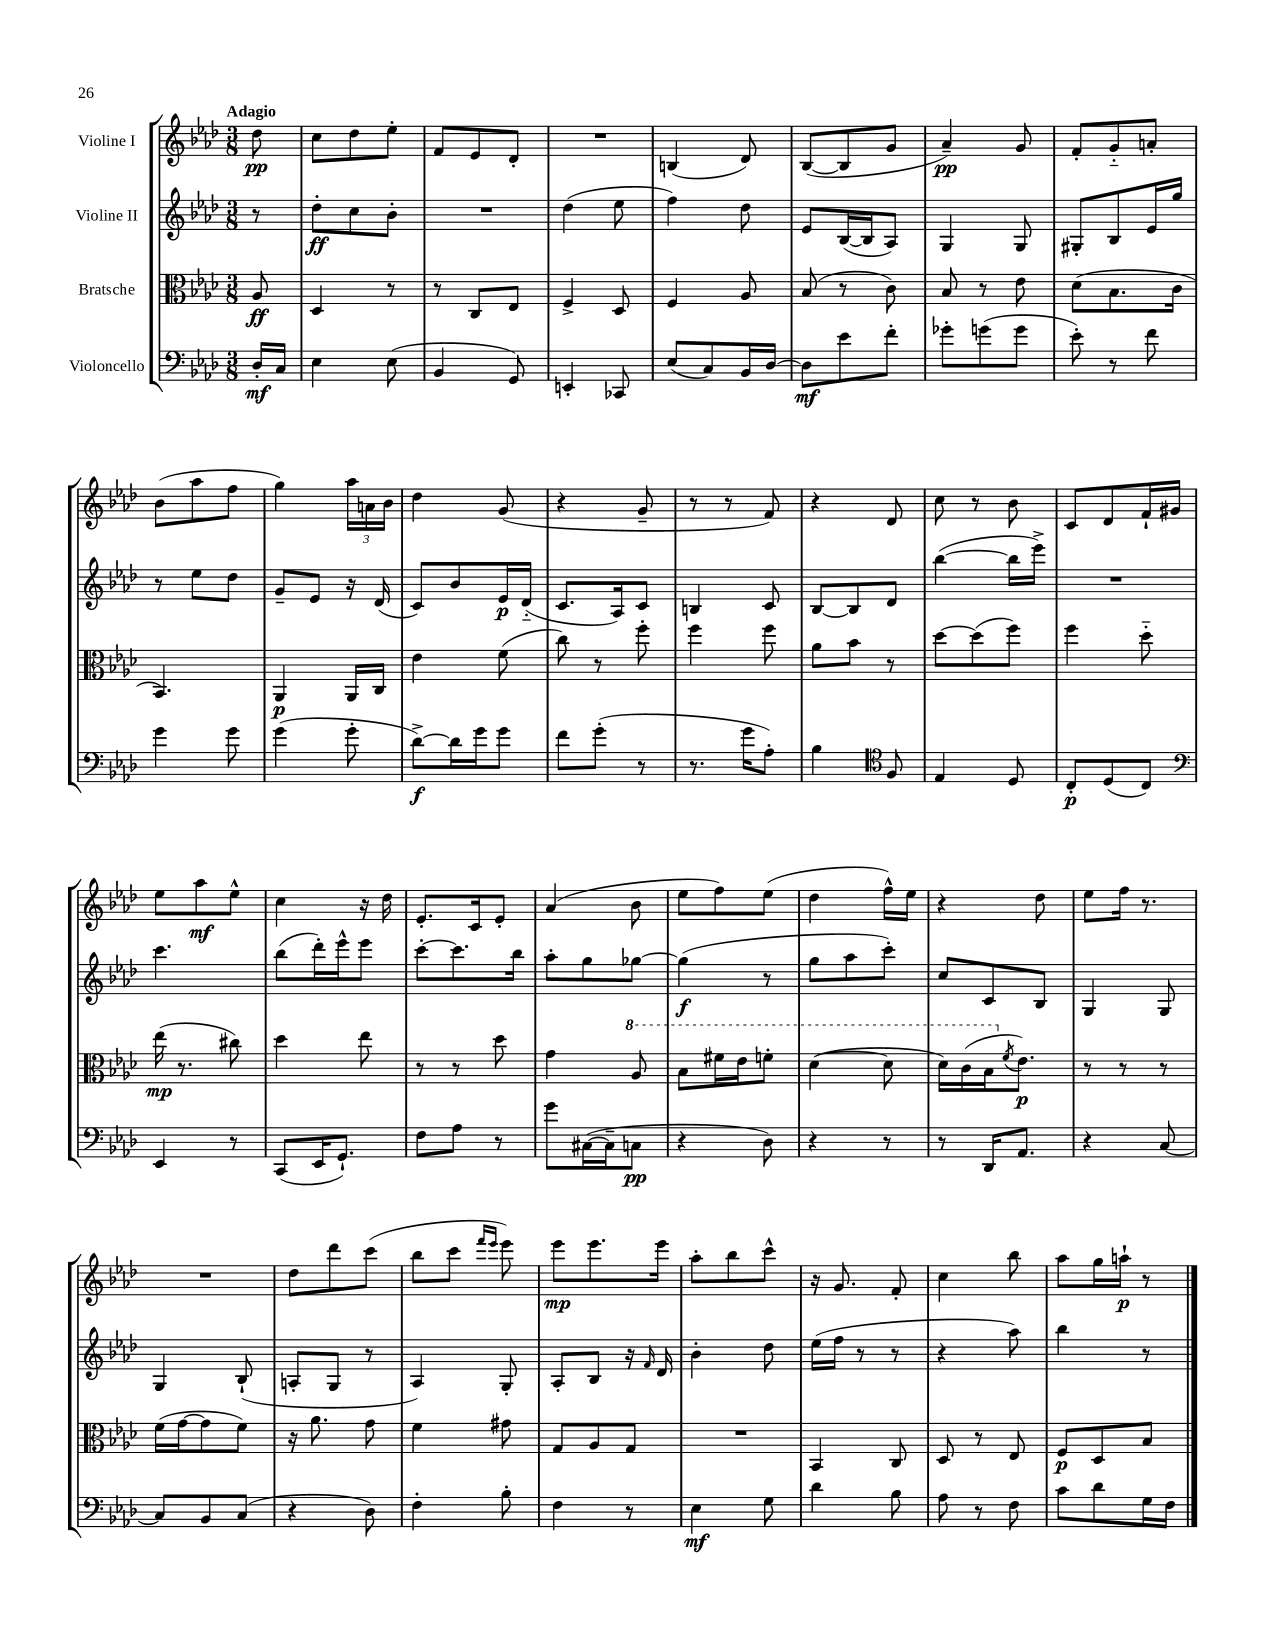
<<
\new StaffGroup <<
\new Staff = "s0" \with { instrumentName = "Violine I" } {
    \clef treble \key aes \major \numericTimeSignature \time 3/8 \partial 8 \tempo "Adagio"
    des''8\pp |
    c''8 des''8 ees''8-. |
    f'8 ees'8 des'8-. |
    R4. |
    b4( des'8) |
    bes8~( bes8 g'8 |
    aes'4--\pp) g'8 |
    f'8-. g'8-_ a'8-. |
    bes'8( aes''8 f''8 |
    g''4) \tuplet 3/2 { aes''16 a'16 bes'16 } |
    des''4 g'8( |
    r4 g'8-- |
    r8 r8 f'8) |
    r4 des'8 |
    c''8 r8 bes'8 |
    c'8 des'8 f'16-! gis'16 |
    ees''8 aes''8\mf ees''8-^ |
    c''4 r16 des''16 |
    ees'8.-. c'16 ees'8-. |
    aes'4( bes'8 |
    ees''8 f''8) ees''8( |
    des''4 f''16-^) ees''16 |
    r4 des''8 |
    ees''8 f''16 r8. |
    R4. |
    des''8 des'''8 c'''8( |
    bes''8 c'''8 \grace { f'''16 ees'''16 } ees'''8) |
    ees'''8\mp ees'''8. ees'''16 |
    aes''8-. bes''8 c'''8-^ |
    r16 g'8. f'8-. |
    c''4 bes''8 |
    aes''8 g''16 a''16-!\p r8 \bar "|." |
}
\new Staff = "s1" \with { instrumentName = "Violine II" } {
    \clef treble \key aes \major \numericTimeSignature \time 3/8 \partial 8
    r8 |
    des''8-.\ff c''8 bes'8-. |
    R4. |
    des''4( ees''8 |
    f''4) des''8 |
    ees'8 bes16~( bes16 aes8) |
    g4 g8 |
    gis8-. bes8 ees'16 g''16 |
    r8 ees''8 des''8 |
    g'8-- ees'8 r16 des'16( |
    c'8) bes'8 ees'16\p des'16-_( |
    c'8. aes16) c'8 |
    b4 c'8 |
    bes8~ bes8 des'8 |
    bes''4~( bes''16 ees'''16->) |
    R4. |
    c'''4. |
    bes''8( des'''16-.) ees'''16-^ ees'''8 |
    c'''8~-. c'''8. bes''16 |
    aes''8-. g''8 ges''8~ |
    ges''4\f( r8 |
    g''8 aes''8 c'''8-.) |
    c''8 c'8 bes8 |
    g4 g8 |
    g4 bes8-!( |
    a8-. g8 r8 |
    aes4) g8-. |
    aes8-. bes8 r16 \grace { f'16 } des'16 |
    bes'4-. des''8 |
    ees''16( f''16 r8 r8 |
    r4 aes''8) |
    bes''4 r8 \bar "|." |
}
\new Staff = "s2" \with { instrumentName = "Bratsche" } {
    \clef alto \key aes \major \numericTimeSignature \time 3/8 \partial 8
    aes8\ff |
    des4 r8 |
    r8 c8 ees8 |
    f4-> des8 |
    f4 aes8 |
    bes8( r8 c'8) |
    bes8 r8 ees'8 |
    des'8( bes8. c'16 |
    bes,4.) |
    aes,4\p aes,16 c16 |
    ees'4 f'8( |
    c''8) r8 f''8-. |
    f''4 f''8 |
    aes'8 bes'8 r8 |
    des''8~ des''8( f''8) |
    f''4 des''8-_ |
    ees''16\mp( r8. cis''8) |
    des''4 ees''8 |
    r8 r8 des''8 |
    g'4 \ottava #1 aes'8 |
    bes'8 fis''16 ees''16 f''8-. |
    des''4~( des''8 |
    des''16) c''16( bes'16 \ottava #0 \acciaccatura { f'8 } ees'8.\p) |
    r8 r8 r8 |
    f'16( g'16~ g'8 f'8) |
    r16 aes'8. g'8 |
    f'4 gis'8 |
    g8 aes8 g8 |
    R4. |
    bes,4 c8 |
    des8 r8 ees8 |
    f8\p des8 bes8 \bar "|." |
}
\new Staff = "s3" \with { instrumentName = "Violoncello" } {
    \clef bass \key aes \major \numericTimeSignature \time 3/8 \partial 8
    des16-.\mf c16 |
    ees4 ees8( |
    bes,4 g,8) |
    e,4-. ces,8 |
    ees8( c8) bes,16 des16~ |
    des8\mf ees'8 f'8-. |
    ges'8-. g'8( g'8 |
    ees'8-.) r8 f'8 |
    g'4 g'8 |
    g'4( g'8-. |
    des'8~->\f) des'16 g'16 g'8 |
    f'8 g'8-.( r8 |
    r8. g'16 aes8-.) |
    bes4 \clef tenor f8 |
    ees4 des8 |
    c8-.\p des8( c8) |
    \clef bass ees,4 r8 |
    c,8( ees,16 g,8.-!) |
    f8 aes8 r8 |
    g'8 cis16~( cis16-- c8\pp |
    r4 des8) |
    r4 r8 |
    r8 des,16 aes,8. |
    r4 c8~ |
    c8 bes,8 c8( |
    r4 des8) |
    f4-. bes8-. |
    f4 r8 |
    ees4\mf g8 |
    des'4 bes8 |
    aes8 r8 f8 |
    c'8 des'8 g16 f16 \bar "|." |
}
>>
>>
\layout { \context { \Score \remove "Bar_number_engraver" } }
